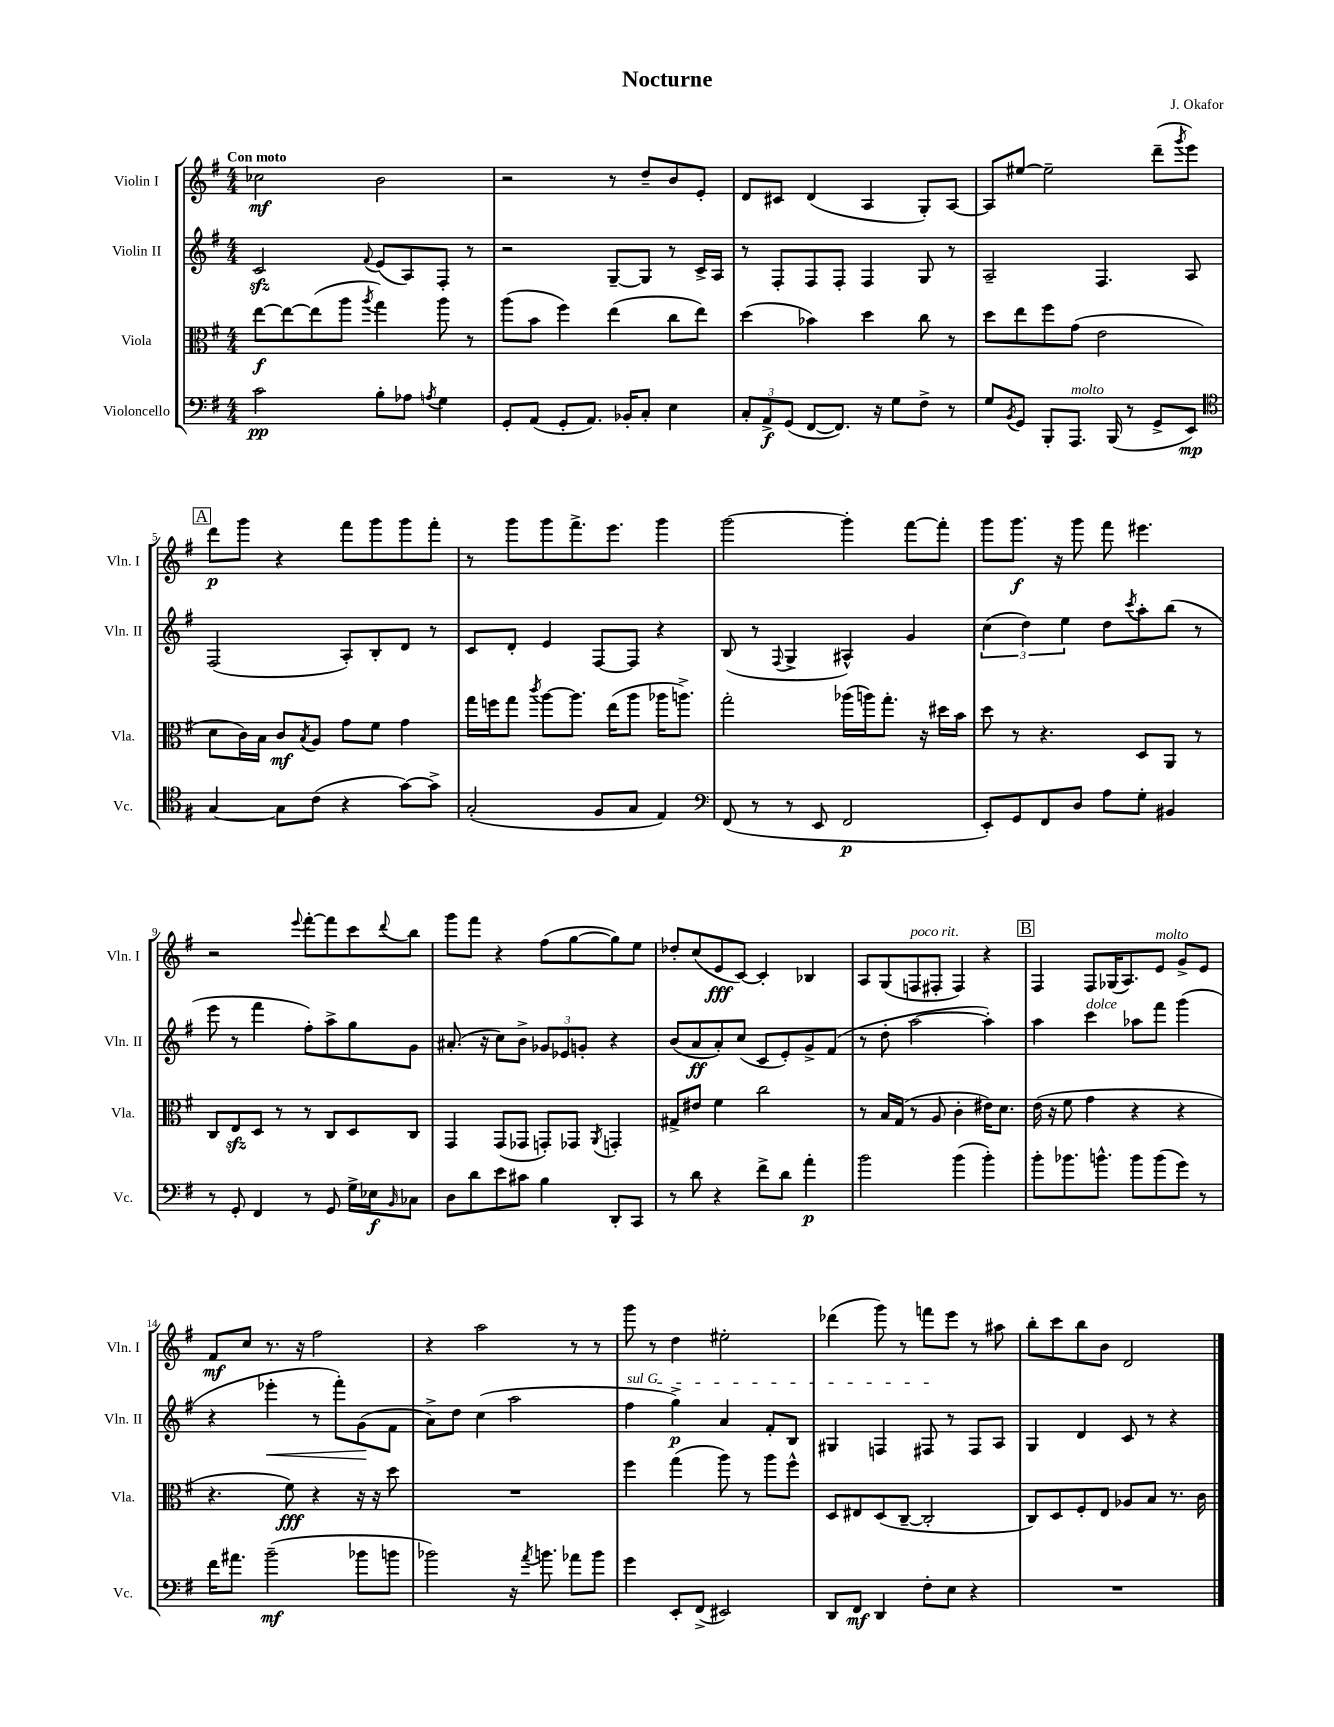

**kern	**dynam	**kern	**dynam	**kern	**dynam	**kern	**dynam
*part4	*part4	*part3	*part3	*part2	*part2	*part1	*part1
*staff4	*staff4	*staff3	*staff3	*staff2	*staff2	*staff1	*staff1
*I"Violoncello	*	*I"Viola	*	*I"Violin II	*	*I"Violin I	*
*I'Vc.	*	*I'Vla.	*	*I'Vln. II	*	*I'Vln. I	*
*clefF4	*	*clefC3	*	*clefG2	*	*clefG2	*
*k[f#]	*	*k[f#]	*	*k[f#]	*	*k[f#]	*
*M4/4	*	*M4/4	*	*M4/4	*	*M4/4	*
=1	=1	=1	=1	=1	=1	=1	=1
!	!	!	!	!	!	!LO:TX:a:B:t=Con moto	!
2c\	pp	[8ee\L	f	2czz/	.	2cc-X\	mf
.	.	8ee\_	.	.	.	.	.
.	.	(8ee\]	.	.	.	.	.
.	.	8aa\J	.	.	.	.	.
.	.	8qaa/	.	8qqf#/	.	.	.
8B'\L	.	4gg\)	.	(8e/L	.	2b\	.
8A-X\J	.	.	.	8A/)	.	.	.
8qAn/	.	.	.	.	.	.	.
4G\	.	8aa\	.	8F#'/J	.	.	.
.	.	8r	.	8r	.	.	.
=2	=2	=2	=2	=2	=2	=2	=2
8GG'/L	.	(8aa\L	.	2r	.	2r	.
(8AA/J	.	8b\J	.	.	.	.	.
8GG'/L	.	4ff#\)	.	.	.	.	.
8.AA/J)	.	.	.	.	.	.	.
.	.	(4ee\	.	[8G~/L	.	8r	.
16BB-X'/KL	.	.	.	.	.	.	.
8C'/J	.	.	.	8G/J]	.	8dd~/L	.
4E\	.	8cc\L	.	8r	.	8b/	.
.	.	8ee\J)	.	16c^/LL	.	8e'/J	.
.	.	.	.	16A/JJ	.	.	.
=3	=3	=3	=3	=3	=3	=3	=3
12C'/L	.	(4dd\	.	8r	.	8d/L	.
12AA^/	f	.	.	.	.	.	.
.	.	.	.	8F#'/L	.	8c#X/J	.
(12GG/J	.	.	.	.	.	.	.
[8FF#/L	.	4b-X\)	.	8F#/	.	(4d/	.
8.FF#/J])	.	.	.	8F#'/J	.	.	.
.	.	4dd\	.	4F#/	.	4A/	.
16r	.	.	.	.	.	.	.
8G\L	.	.	.	.	.	.	.
8F#^\J	.	8cc\	.	8G/	.	8G'/L)	.
8r	.	8r	.	8r	.	[8A/J	.
=4	=4	=4	=4	=4	=4	=4	=4
8G/L	.	8dd\L	.	2A~/	.	8A/L]	.
8qBB/	.	.	.	.	.	.	.
8GG/J	.	8ee\	.	.	.	[8ee#X/J	.
8BBB'/L	.	8ff#\	.	.	.	2ee#~\]	.
!LO:TX:a:i:t=molto	!	!	!	!	!	!	!
8.AAA/J	.	(8g\J	.	.	.	.	.
.	.	2e\	.	4.F#/	.	.	.
(16BBB/	.	.	.	.	.	.	.
8r	.	.	.	.	.	.	.
8GG^/L	.	.	.	.	.	(8ddd~\L	.
.	.	.	.	.	.	8qggg/	.
8EE/J)	mp	.	.	8A/	.	8eee\J)	.
!!LO:LB:g=z
!!LO:REH:place=s1:t=A
=5	=5	=5	=5	=5	=5	=5	=5
*clefC4	*	*	*	*	*	*	*
[4G/	.	8d\L	.	(2F#/	.	8ddd\L	p
.	.	16c\L)	.	.	.	8ggg\J	.
.	.	16B\JJ	.	.	.	.	.
8G\L]	.	8c/L	mf	.	.	4r	.
.	.	8qB/	.	.	.	.	.
(8c\J	.	8A/J	.	.	.	.	.
4r	.	8g\L	.	8A'/L)	.	8fff#\L	.
.	.	8f#\J	.	8B'/	.	8ggg\	.
[8g\L)	.	4g\	.	8d/J	.	8ggg\	.
8g^\J]	.	.	.	8r	.	8fff#'\J	.
=6	=6	=6	=6	=6	=6	=6	=6
(2G'/	.	16gg\LL	.	8c/L	.	8r	.
.	.	16ffn\J	.	.	.	.	.
.	.	8gg\J	.	8d'/J	.	8ggg\L	.
.	.	8qccc/	.	.	.	.	.
.	.	[8aa\L	.	4e/	.	8ggg\	.
.	.	8.aa\J]	.	.	.	8.fff#^\	.
8F#/L	.	.	.	[8F#/L	.	.	.
.	.	(16ee\KL	.	.	.	8.eee\J	.
8G/J	.	8aa\J	.	8F#/J]	.	.	.
4E/)	.	16aa-X\KL	.	4r	.	4ggg\	.
.	.	8.aan^\J)	.	.	.	.	.
=7	=7	=7	=7	=7	=7	=7	=7
*clefF4	*	*	*	*	*	*	*
(8FF#/	.	2gg'\	.	(8B/	.	[2ggg\	.
8r	.	.	.	8r	.	.	.
.	.	.	.	8qqF#/	.	.	.
8r	.	.	.	4G^/	.	.	.
8EE/	.	.	.	.	.	.	.
2FF#/	p	(16aa-X\LL	.	4A#X^^/)	.	4ggg'\]	.
.	.	16aan\J)	.	.	.	.	.
.	.	8.gg'\J	.	.	.	.	.
.	.	.	.	4g/	.	[8fff#\L	.
.	.	16r	.	.	.	.	.
.	.	16dd#X\LL	.	.	.	8fff#'\J]	.
.	.	16b\JJ	.	.	.	.	.
=8	=8	=8	=8	=8	=8	=8	=8
8EE'/L)	.	8dd\	.	(6cc\	.	8ggg\L	.
8GG/	.	8r	.	.	.	8.ggg\J	f
.	.	.	.	6dd\)	.	.	.
8FF#/	.	4.r	.	.	.	.	.
.	.	.	.	.	.	16r	.
.	.	.	.	6ee\	.	.	.
8D/J	.	.	.	.	.	8ggg\	.
8A\L	.	.	.	8dd\L	.	8fff#\	.
.	.	.	.	8qccc/	.	.	.
8G'\J	.	8D/L	.	8aa'\	.	4.eee#X\	.
4BB#X/	.	8AA/J	.	(8bb\J	.	.	.
.	.	8r	.	8r	.	.	.
!!LO:LB:g=z
=9	=9	=9	=9	=9	=9	=9	=9
8r	.	8C/L	.	8eee\	.	2r	.
8GG'/	.	8Ezz/	.	8r	.	.	.
4FF#/	.	8D/J	.	4fff#\	.	.	.
.	.	8r	.	.	.	.	.
.	.	.	.	.	.	8qqeee/	.
8r	.	8r	.	8ff#'\L)	.	[8fff#'\L	.
8GG/	.	8C/L	.	8aa^\	.	8fff#\]	.
16G^\LL	.	8D/	.	8gg\	.	8ccc\	.
16E-X\J	f	.	.	.	.	.	.
16qqBB/	.	.	.	.	.	8qqddd/	.
8C-X\J	.	8C/J	.	8g\J	.	8bb\J	.
=10	=10	=10	=10	=10	=10	=10	=10
8D\L	.	4GG/	.	(8.a#X'/	.	8ggg\L	.
8d\	.	.	.	.	.	8fff#\J	.
.	.	.	.	16r	.	.	.
8e\	.	(8GG/L	.	8cc\L)	.	4r	.
8c#X\J	.	8GG-X/J	.	8b^\J	.	.	.
4B\	.	8GGn'/L)	.	12g-X/L	.	(8ff#\L	.
.	.	.	.	12e-X/	.	.	.
.	.	8GG-X/J	.	.	.	[8gg\	.
.	.	.	.	12gn'/J	.	.	.
.	.	8qAA/	.	.	.	.	.
8DD'/L	.	4GGn'/	.	4r	.	8gg\])	.
8CC/J	.	.	.	.	.	8ee\J	.
=11	=11	=11	=11	=11	=11	=11	=11
8r	.	8G#X^/L	.	(8b/L	.	8dd-X'/L	.
8d\	.	8e#X/J	.	8a/	ff	(8cc/	.
4r	.	4f#\	.	8a'/)	.	8e/	fff
.	.	.	.	(8cc/J	.	[8c/J)	.
8f#^\L	.	2cc\	.	8c/L	.	4c'/]	.
8d\J	.	.	.	8e'/)	.	.	.
4a'\	p	.	.	8g^/	.	4B-X/	.
.	.	.	.	(8f#/J	.	.	.
=12	=12	=12	=12	=12	=12	=12	=12
2b\	.	8r	.	8r	.	8A/L	.
.	.	16B/LL	.	8dd'\	.	(8G/	.
.	.	(16G/JJ	.	.	.	.	.
!	!	!	!	!	!	!LO:TX:a:i:t=poco rit.	!
.	.	8r	.	[2aa\	.	8Fn/	.
.	.	8A/	.	.	.	8F#X'/J	.
(4b\	.	4c'\	.	.	.	4F#/)	.
4b'\)	.	16e#X\KL)	.	4aa'\])	.	4r	.
.	.	8.d\J	.	.	.	.	.
!!LO:REH:place=s1:t=B
=13	=13	=13	=13	=13	=13	=13	=13
8b'\L	.	(16e\	.	4aa\	.	4F#/	.
.	.	16r	.	.	.	.	.
8.b-X\	.	8f#\	.	.	.	.	.
!	!	!	!	!LO:TX:a:i:t=dolce	!	!	!
.	.	4g\	.	4ccc\	.	8F#/L	.
8.bn^^\J	.	.	.	.	.	.	.
.	.	.	.	.	.	(16G-X/K	.
.	.	.	.	.	.	8.A/)	.
8b\L	.	4r	.	8aa-X\L	.	.	.
!	!	!	!	!	!	!LO:TX:a:i:t=molto	!
(8b\	.	.	.	8fff#\J	.	8e/J	.
8g\J)	.	4r	.	(4ggg\	.	8g^/L	.
8r	.	.	.	.	.	8e/J	.
!!LO:LB:g=z
=14	=14	=14	=14	=14	=14	=14	=14
16f#\KL	.	4.r	.	4r	.	8f#/L	mf
8.a#X\J	.	.	.	.	.	.	.
.	.	.	.	.	.	8cc/J	.
!	!	!	!	!	!LO:HP:b	!	!
(2b~\	mf	.	.	4eee-X'\	<	8.r	.
.	.	8f#\)	fff	.	.	.	.
.	.	.	.	.	.	16r	.
.	.	4r	.	8r	.	2ff#\	.
.	.	.	.	8fff#'\L)	.	.	.
8b-X\L	.	16r	.	(8g\	.	.	.
.	.	16r	.	.	.	.	.
8bn\J	.	8dd\	.	8f#\J	[	.	.
=15	=15	=15	=15	=15	=15	=15	=15
2b-X\)	.	1r	.	8a^\L)	.	4r	.
.	.	.	.	8dd\J	.	.	.
.	.	.	.	(4cc\	.	2aa\	.
16r	.	.	.	2aa\	.	.	.
8qa/	.	.	.	.	.	.	.
8.bn\	.	.	.	.	.	.	.
8a-X\L	.	.	.	.	.	8r	.
8b\J	.	.	.	.	.	8r	.
=16	=16	=16	=16	=16	=16	=16	=16
!	!	!	!	!LO:TX:a:i:t=sul G	!	!	!
4g\	.	4ff#\	.	4ff#\	.	8ggg\	.
.	.	.	.	.	.	8r	.
8EE'/L	.	(4gg\	.	4gg^\)	p	4dd\	.
(8FF#^/J	.	.	.	.	.	.	.
2EE#X/)	.	8aa\)	.	4a/	.	2ee#X'\	.
.	.	8r	.	.	.	.	.
.	.	8aa\L	.	8f#'/L	.	.	.
.	.	8ff#^^\J	.	8B/J	.	.	.
=17	=17	=17	=17	=17	=17	=17	=17
8DD/L	.	8D/L	.	4G#X/	.	(4ddd-X\	.
8FF#/J	mf	8E#X/	.	.	.	.	.
4DD/	.	(8D/	.	4Fn/	.	8ggg\)	.
.	.	[8C~/J	.	.	.	8r	.
8F#'\L	.	2C'/]	.	8F#X/	.	8fffn\L	.
8E\J	.	.	.	8r	.	8eee\J	.
4r	.	.	.	8F#/L	.	8r	.
.	.	.	.	8A/J	.	8aa#X\	.
=18	=18	=18	=18	=18	=18	=18	=18
1r	.	8C/L)	.	4G/	.	8bb'\L	.
.	.	8D/	.	.	.	8ccc\	.
.	.	8F#'/	.	4d/	.	8bb\	.
.	.	8E/J	.	.	.	8b\J	.
.	.	8A-X/L	.	8c/	.	2d/	.
.	.	8B/J	.	8r	.	.	.
.	.	8.r	.	4r	.	.	.
.	.	16c\	.	.	.	.	.
==	==	==	==	==	==	==	==
*-	*-	*-	*-	*-	*-	*-	*-
